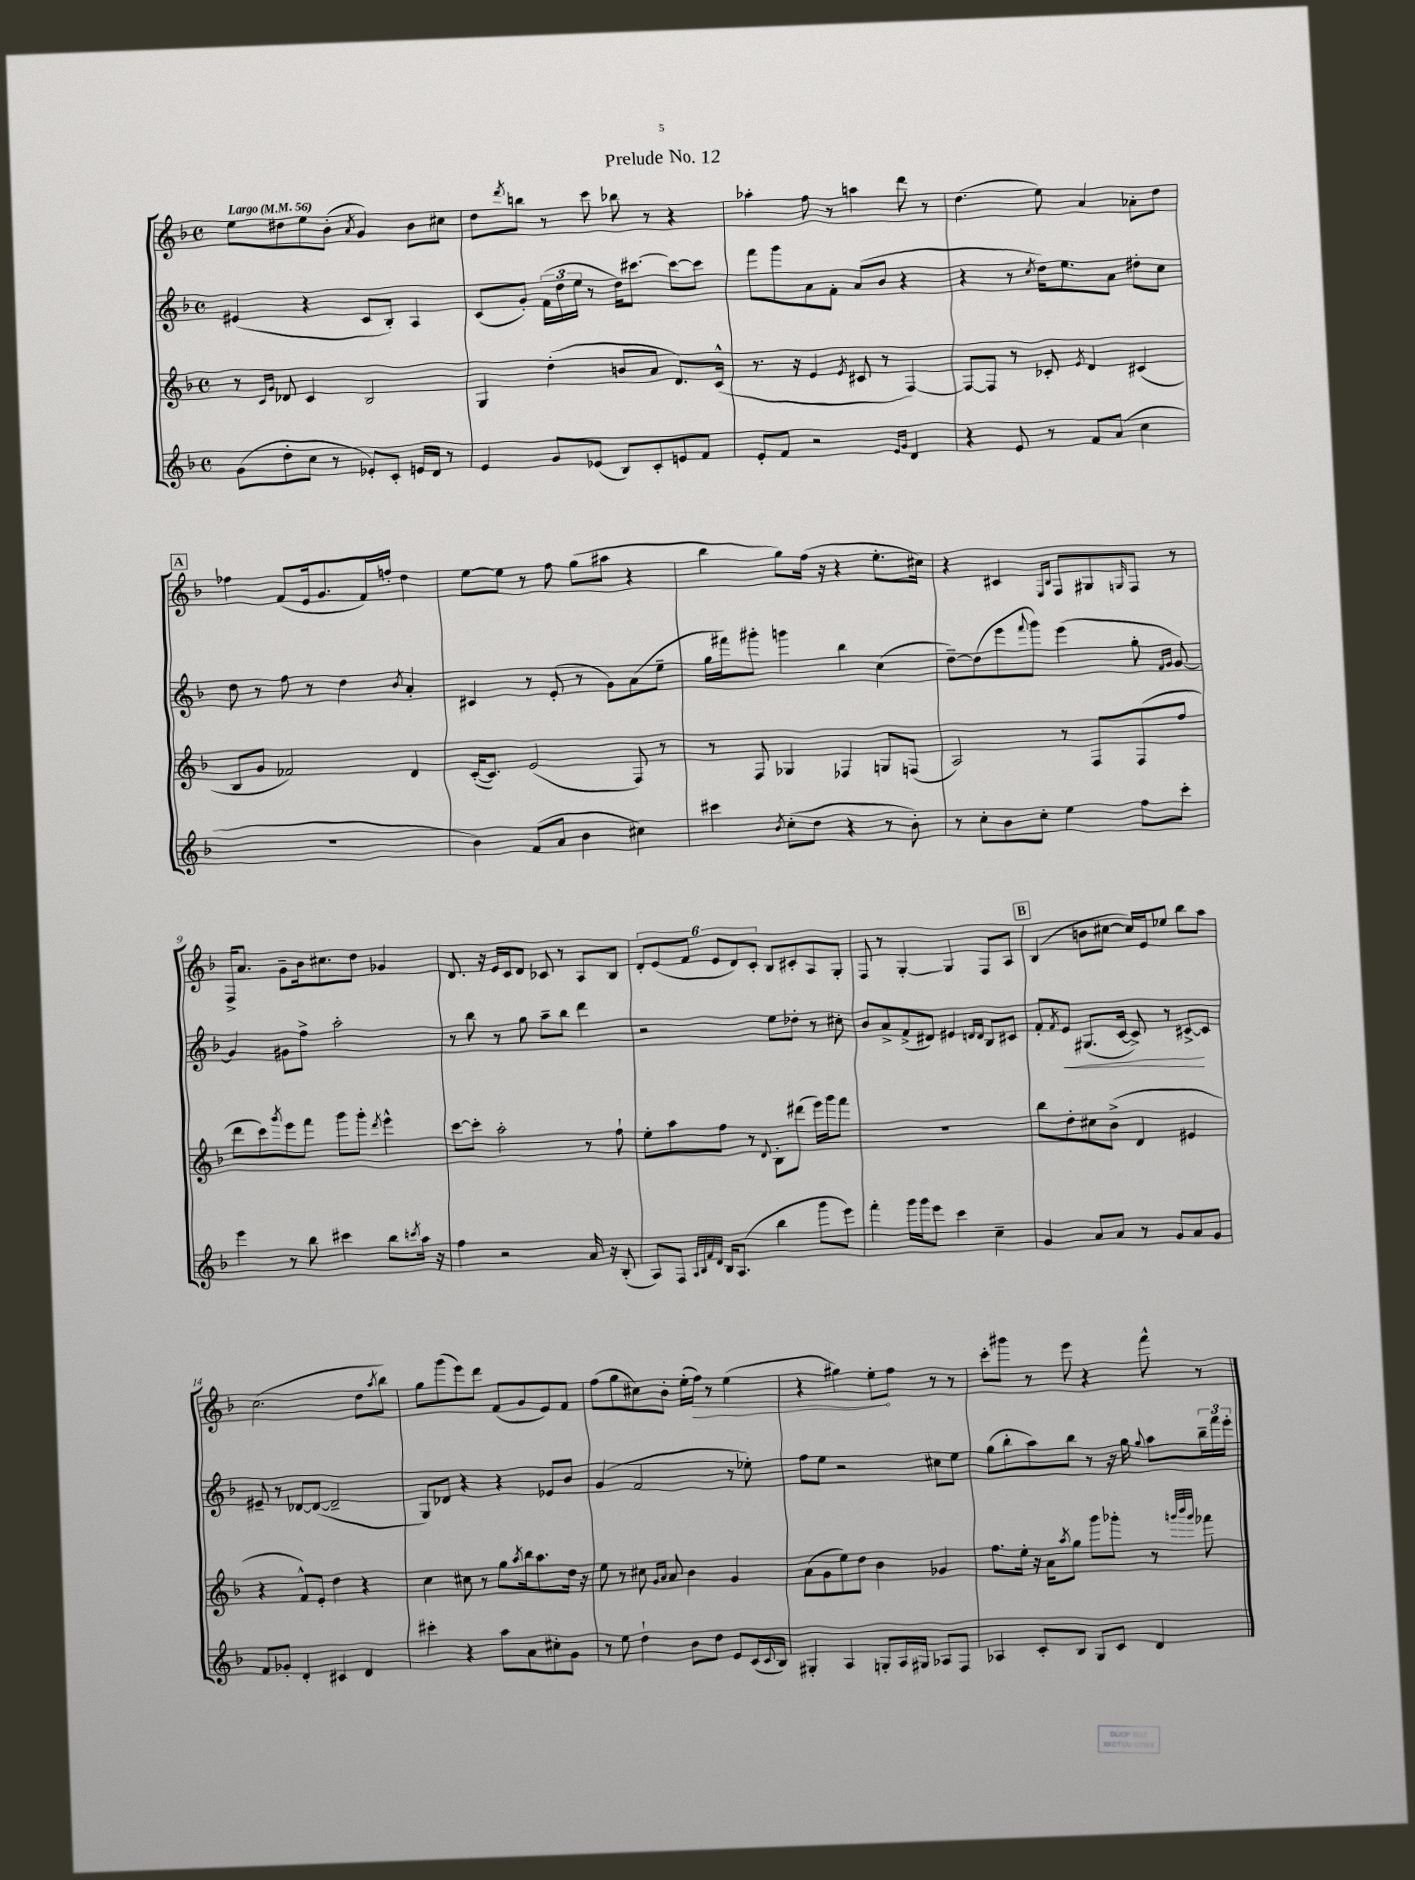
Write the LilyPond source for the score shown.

\header { title = "Prelude No. 12" }
<<
\new StaffGroup <<
\new Staff = "s0" {
    \clef treble \key f \major \defaultTimeSignature \time 4/4 \tempo "Largo" 4 = 56
    e''8 dis''8 e''8 bes'8-.( \acciaccatura { a'8 } g'4) bes'8 cis''8 |
    d''8 \acciaccatura { d'''8 } b''8 r8 c'''8 bes''8 r8 r4 |
    aes''4-. f''8 r8 a''4 d'''8 r8 |
    d''4.( e''8) a'4 aes'8-. d''8 |
    \mark \markup { \box "A" } fes''4 f'8( e'16 g'8. f'16) f''16-. d''4 |
    e''8~ e''8 r8 f''8 g''8( ais''8 r4 |
    bes''4 g''8) f''16( r16 r4 e''8.-. cis''16) |
    r4 cis'4 \grace { e16 bes16 } f8 gis8 \grace { g16 } f8 r8 |
    f16-> a'8. g'8-- bes'16 cis''8. d''8 ges'4 |
    d'8. r16 e'16 c'16 d'8 ces'8 r8 a8 bes8 |
    \tuplet 6/4 { d'8-. e'8( f'8 e'8 d'8) c'8-. } bes8 cis'8-. a8 g8-. |
    f8 r8 g4~-. g4 f8 a8 |
    \mark \markup { \box "B" } bes4( b'8 cis''8~ cis''16) e'16 ees''8 bes''8 a''8 |
    c''2.( d''8 \acciaccatura { a''8 } bes''8) |
    g''8 g'''8( e'''8) d'''8 f'8( g'8 e'8) f'8 |
    f''8( g''8 cis''8) bes'8-. e''16-.( \once \override Hairpin.circled-tip = ##t f''16\>) r8 e''4( |
    r4 gis''4) e''8-.\! f''8 r8 r8 |
    c'''8-. gis'''8 r8 e'''8 r4 f'''8-^ r8 \bar "|." |
}
\new Staff = "s1" {
    \clef treble \key f \major \defaultTimeSignature \time 4/4
    eis'4( r4 c'8 bes8-.) a4 |
    c'8( g'8-.) \tuplet 3/2 { f'16( d''16 e''16 } r8 d''16) cis'''8.~ cis'''8~ cis'''8 |
    f'''8 g'''8 a'8 f'8-. a'8( bes'8 r4 |
    r4 r8 \acciaccatura { c''8 } d''16) e''8. a'8 dis''8-. c''8 |
    \mark \markup { \box "A" } d''8 r8 f''8 r8 d''4 \acciaccatura { bes'8 } a'4-. |
    cis'4 r8 e'8-.( r8 g'8) a'8( e''8-- |
    g''16 fis'''16) gis'''8-. g'''4 bes''4 c''4( |
    d''8~--) d''8( e'''8 \appoggiatura { f'''8 } g'''8) e'''4( g''8-. \grace { f'16 g'16 } g'8~) |
    g'4 gis'8 f''8-> a''2-. |
    r8 bes''8 r8 g''8 a''8-- bes''8 d'''4 |
    r2 e''8 des''8-. r8 cis''8-. |
    bes'8 a'8-> f'8->( dis'8) eis'4 \grace { d'16 d'16 } bes8 cis'8 |
    \mark \markup { \box "B" } f'8-. \acciaccatura { f'8 } e'8\< gis8.( c'16~ c'8->) r8 cis'8~->\! cis'8 |
    eis'8-- r8 des'8~ des'8~( des'2-- |
    g8) des'8 r4 r4 ees'8 bes'8 |
    g'4( f'2 r8 ees''8-.) |
    f''8 e''8 r2 cis''8 e''8 |
    g''8( bes''8-. a''8) bes''8 r8 r16 g''16 \appoggiatura { g''8 } a''8 \tuplet 3/2 { bes''16-- f'''16 e'''16-. } \bar "|." |
}
\new Staff = "s2" {
    \clef treble \key f \major \defaultTimeSignature \time 4/4
    r8 \grace { c'16 g'16 } des'8 c'4 bes2 |
    g4 d''4-.( b'8 a'8 d'8.) c'16-^( |
    r8. r16 e'4 \acciaccatura { e'8 } cis'8 r8 f4~) |
    f8~ f8 r8 ces'8-. \acciaccatura { e'8 } d'4 cis'4( |
    \mark \markup { \box "A" } bes8 g'8 fes'2) d'4 |
    c'16~-.( c'8.) e'2( f8) r8 |
    r8 f8 ges4 fes4 g8 f8( |
    a2) r8 f8 f8( f''8 |
    d'''8 c'''8) \acciaccatura { g'''8 } e'''8 f'''8 g'''8 g'''8-. \acciaccatura { d'''8 } e'''4-^ |
    c'''8~ c'''8-. a''2-. r8 f''8-! |
    e''8-. a''8 f''8 r8 \appoggiatura { d'8 } bes8-. dis'''8( e'''16) g'''16 f'''8 |
    R1 |
    \mark \markup { \box "B" } bes''8 d''8-. cis''8 bes'8->( d'4 eis'4 |
    r4 f'8-^) e'8-. d''4 r4 |
    c''4 cis''8 r8 g''8 \acciaccatura { a''8 } bes''16 a''8. d''16 r16 |
    e''8 r8 cis''8 \grace { g'16 a'16 } a'8 bes'4 g'4 |
    a'8( g'8 e''8) d''8 bes'4 ges'4 |
    f''8. e''16-. r16 a'16 \acciaccatura { a''8 } g''8 g'''8 ges'''8-. r8 \grace { g'''32 bes'''32 g'''32 } fes'''8 \bar "|." |
}
\new Staff = "s3" {
    \clef treble \key f \major \defaultTimeSignature \time 4/4
    g'8( d''8-. c''8 r8 ees'8-.) c'8-. e'16 d'16 r8 |
    e'4 g'8 ees'8( bes8) c'8-. e'8 f'8 |
    e'8-. f'8 r2 \grace { e'16 g'16 } d'4 |
    r4 e'8 r8 f'8 a'8( c''4 |
    \mark \markup { \box "A" } R1 |
    bes'4) f'8( a'8 bes'4 cis''4) |
    cis'''4 \acciaccatura { bes'8 } c''8-.( d''8 r4 r8 bes'8-.) |
    r8 c''8-. bes'8 c''8-. e''4 f''8 c'''8-. |
    e'''4 r8 bes''8 cis'''4 bes''8 \acciaccatura { c'''8 } a''16 r16 |
    f''4 r2 a'16 r16 bes8-.( |
    a8) f8 \grace { a32 bes32 f'32 d'32 } bes16 a8.( bes''4 g'''8 e'''8) |
    f'''4-. g'''16 g'''16 e'''8 c'''4 c''4-- |
    \mark \markup { \box "B" } g'4 a'8 a'8 r8 g'8 a'8 g'8 |
    f'8 ges'8-. d'4-. cis'4 d'4 |
    cis'''4-. r4 a''8 a'8 cis''8-. g'8 |
    r8 e''8 d''4-! bes'8 d''8 e'8 c'16( \appoggiatura { c'8 } bes16) |
    gis4-. a4 g8-. a16 gis16 aes8 f8 |
    aes4 c'8-. bes8 g8 c'8 d'4 \bar "|." |
}
>>
>>
